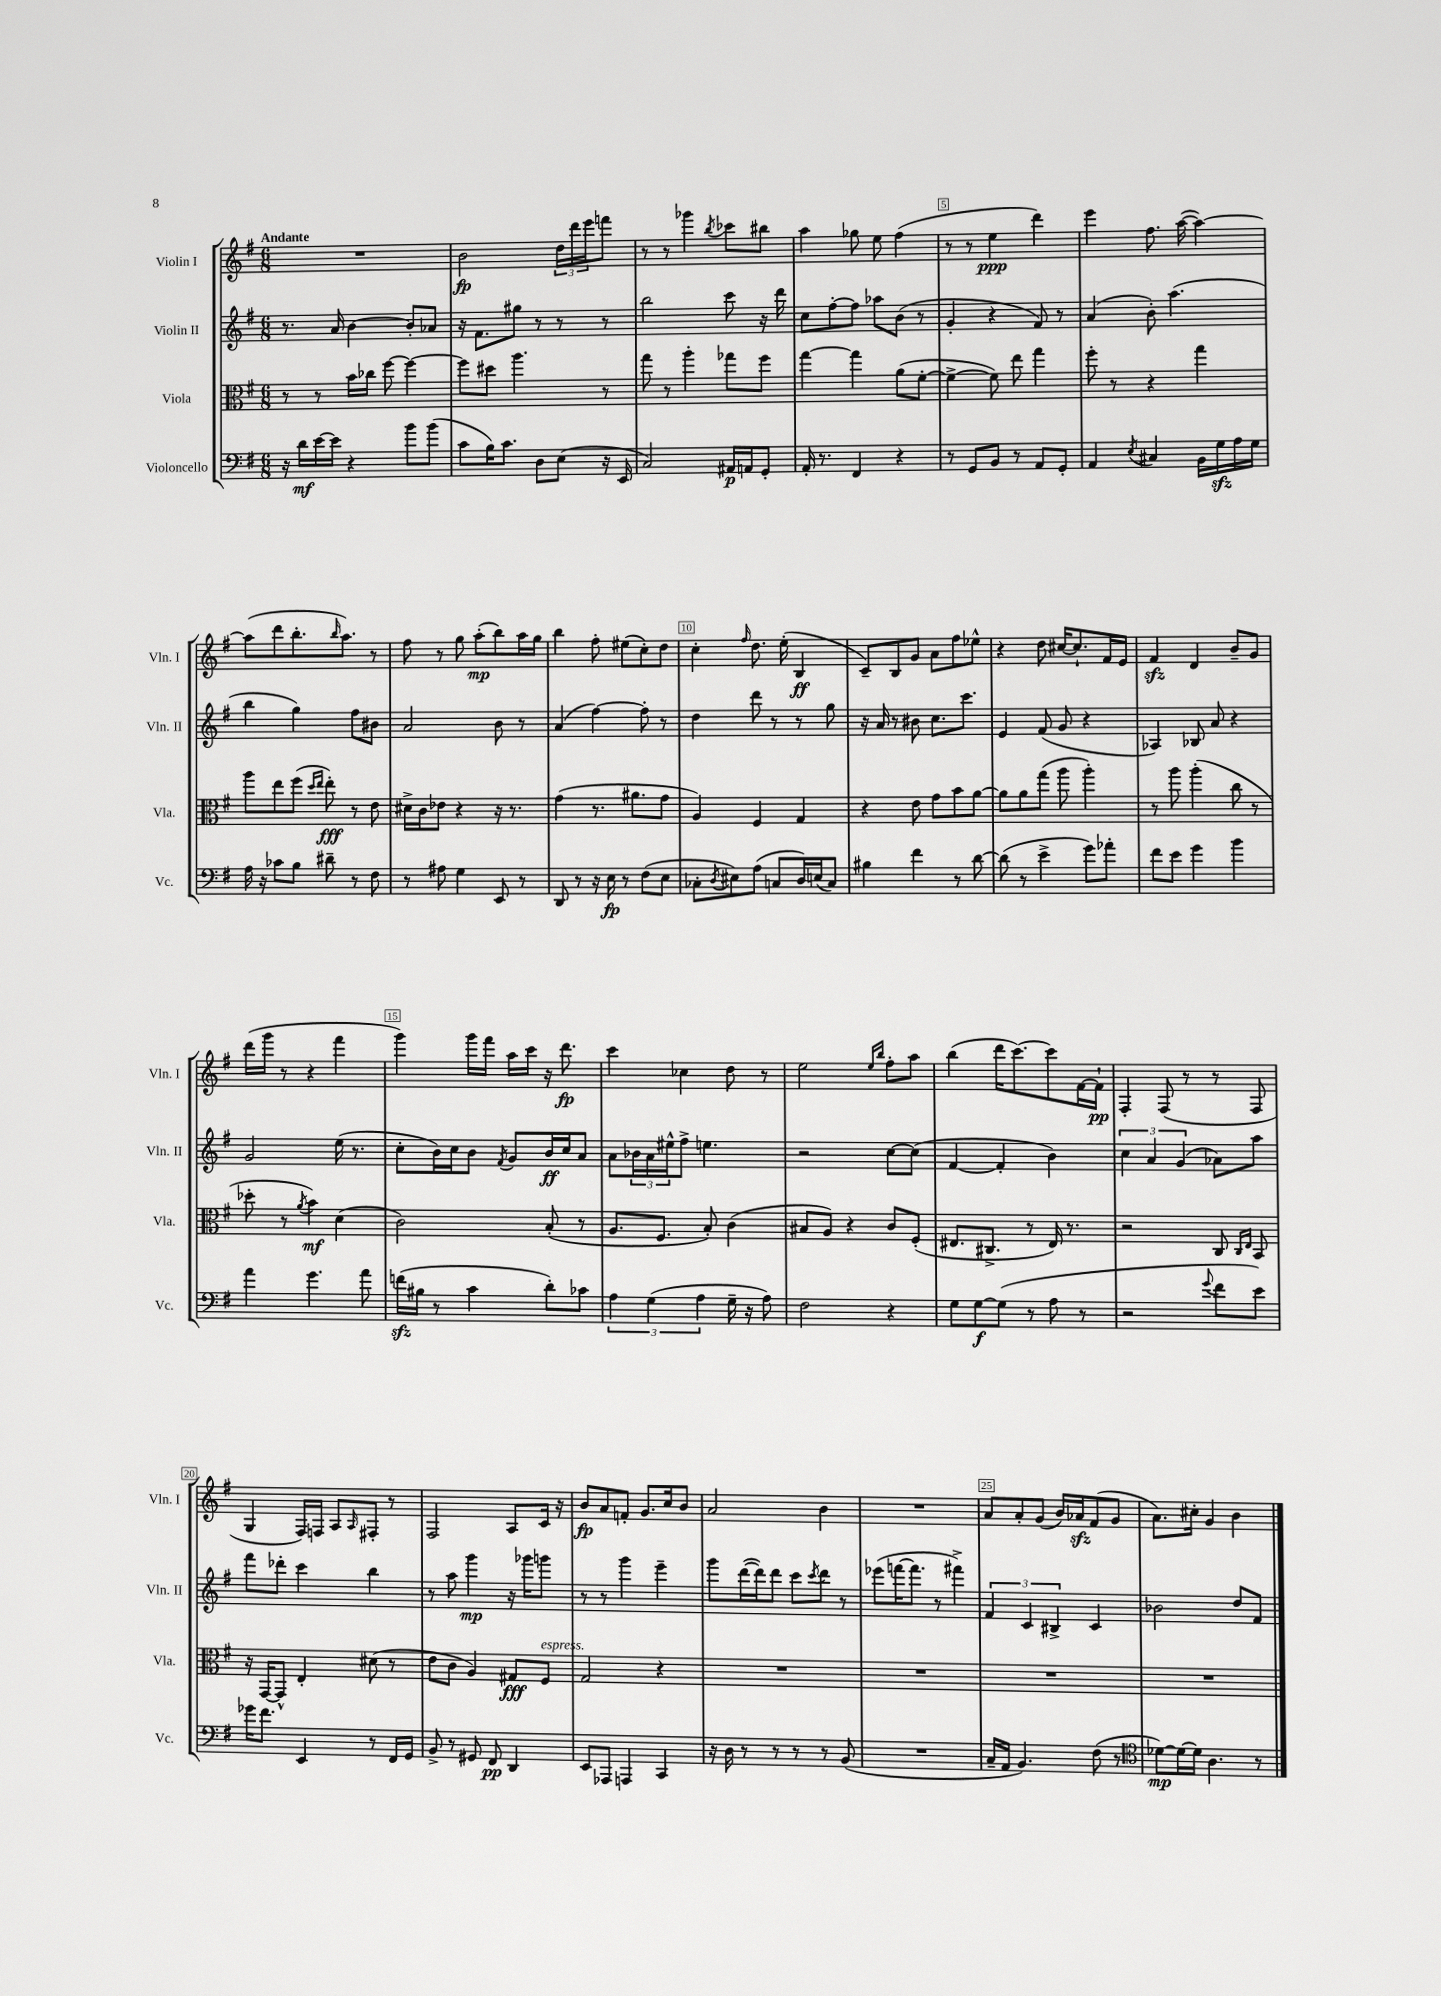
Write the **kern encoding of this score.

**kern	**kern	**kern	**kern
*staff4	*staff3	*staff2	*staff1
*clefF4	*clefC3	*clefG2	*clefG2
*k[f#]	*k[f#]	*k[f#]	*k[f#]
*M6/8	*M6/8	*M6/8	*M6/8
16r	8r	8.r	2.r
16d	.	.	.
[16e	8r	.	.
16e]	.	16a	.
4r	16b	[4b	.
.	16cc-	.	.
.	[8ff#	.	.
8b	4ff#_	8b']	.
(8b	.	8a-	.
=	=	=	=
8c	8ff#]	16r	2b
.	.	8.f#	.
16B)	8dd#	.	.
8.c	.	.	.
.	4.aa	8gg#	.
8D	.	8r	.
(8E	.	8r	24dd
.	.	.	24ddd
.	.	.	24eee
16r	8r	8r	8fff
16EE	.	.	.
=	=	=	=
2C)	8gg	2bb	8r
.	8r	.	8r
.	4aa'	.	4ggg-
.	.	.	8qbb
16AA#	8gg-	8ccc	8ccc-
16AA	.	.	.
8GG'	8ff#	16r	8bb#
.	.	16ddd	.
=	=	=	=
16AA'	[4gg	8cc	4aa
8.r	.	.	.
.	.	[8ff#'	.
4FF#	4gg]	8ff#]	8gg-
.	.	8aa-	8ee
4r	(8a	(8b	(4ff#
.	[8f#'	8r	.
=	=	=	=
8r	4f#^_	4g'	8r
8GG	.	.	8r
8BB	8f#])	4r	4ee
8r	8ee	.	.
8AA	4gg	8f#)	4ddd)
8GG'	.	8r	.
=	=	=	=
4AA	8ff#'	(4a	4eee
.	8r	.	.
8qE	.	.	.
4C#	4r	8b')	8.ff#
.	.	(4.aa	.
.	.	.	([16aa
16BB	4gg	.	4aa_)
16G	.	.	.
16A	.	.	.
16G	.	.	.
=	=	=	=
16A	8aa	4bb	(8aa]
16r	.	.	.
8c-	8ee	.	8ddd
8B	(8ff#	4gg)	8.bb'
.	16qqdd	.	.
.	16qqee	.	.
8d#~	8ee')	.	.
.	.	.	16qqbb
.	.	.	8.aa)
8r	8r	8ff#	.
8F#	8e	8b#	8r
=	=	=	=
8r	16d#^	2a	8ff#
.	16c	.	.
8A#	8e-	.	8r
4G	4r	.	8gg
.	.	.	(8aa'
8EE	16r	8b	8bb)
.	8.r	.	.
8r	.	8r	16aa
.	.	.	16gg
=	=	=	=
8DD	(4g	(4a	4bb
8r	.	.	.
16r	8.r	[4ff#)	8ff#'
16E	.	.	.
8r	.	.	(8ee#
.	8.a#	.	.
(8F#	.	8ff#']	8cc')
8E	8g	8r	8dd
=	=	=	=
8C-'	4A)	4dd	4cc'
8qD	.	.	.
8E#)	.	.	.
.	.	.	16qqff#
(8A	4F#	8ddd	8.dd
8C	.	8r	.
.	.	.	(16ee'
16D)	4G	8r	4B
(16E	.	.	.
8C)	.	8gg	.
=	=	=	=
4B#	4r	16r	8c~)
.	.	16a	.
.	.	8r	8B
4f#	8e	8b#	8g
.	8g	8.cc	8a
8r	8b	.	8ff#
.	.	8.ccc	.
[8d	[8a	.	8ee-^^
=	=	=	=
(8d]	8a]	4e	4r
8r	8a	.	.
4e^	(8gg	(8f#	8dd
.	8aa	8g	[16cc#
.	.	.	8.cc#`]
8g)	4aa')	4r	.
8a-'	.	.	16f#
.	.	.	16e
=	=	=	=
8f#	8r	4A-)	4f#
8e	8aa	.	.
4g	(4aa'	8B-	4d
.	.	8a	.
4b	8cc	4r	8b~
.	8r	.	8g
=	=	=	=
4a	8dd-'	2g	(16ddd
.	.	.	16ggg
.	8r	.	8r
.	8qa	.	.
4.g	4b)	.	4r
.	(4d	(16ee	4fff#
.	.	8.r	.
8a	.	.	.
=	=	=	=
(16f	2c)	8cc'	4ggg)
16B#	.	.	.
8r	.	16b)	.
.	.	16cc	.
4c	.	8b	16ggg
.	.	.	16fff#
.	.	8qf#	.
.	.	8g	16aa
.	.	.	16ccc
8d')	(8B'	16b	16r
.	.	16cc	8.ddd
8c-	8r	8a	.
=	=	=	=
6A	8.A	8a	4ccc
.	.	24b-	.
(6G	.	24a	.
.	8.F#	.	.
.	.	24ee#^^	.
.	.	8ff#^	4cc-
6A	.	.	.
.	8B')	4.ee	.
16G~	(4c	.	8dd
16r	.	.	.
8A)	.	.	8r
=	=	=	=
2F#	8B#	2r	2ee
.	8A)	.	.
.	4r	.	.
.	.	.	16qqee
.	.	.	16qqbb
4r	8c	[8cc	8ff#'
.	(8F#'	(8cc]	8aa
=	=	=	=
8G	8.E#	[4f#	(4bb
[8G	.	.	.
.	8.C#^	.	.
(8G]	.	4f#']	16ddd
.	.	.	[8.ccc)
8r	8r	.	.
8A	16E#)	4b)	8ccc]
.	8.r	.	.
8r	.	.	[16f#
.	.	.	16f#`]
=	=	=	=
2r	2r	6cc	4F#'
.	.	6a	.
.	.	.	(8F#
.	.	(6g	.
.	.	.	8r
8qqg	.	.	.
8f#	8C	8a-)	8r
.	16qqC	.	.
.	16qqE	.	.
8e)	8BB	8aa	8F#
=	=	=	=
16g-	16r	8fff#	4G
8.f#	[16GG	.	.
.	8GG^^]	8ddd-'	.
4EE	4E'	4ccc	16F#)
.	.	.	16F
.	.	.	8A
.	.	.	16qqA
8r	(8d#	4bb	8F#'
16FF#	8r	.	8r
16GG	.	.	.
=	=	=	=
8BB^	8e	8r	2F#
8r	8c	8aa	.
8GG#	4A)	4ggg	.
8FF#	.	.	.
4DD	8G#	16r	8A
.	.	16ggg-	.
.	8F#	8ggg	16c
.	.	.	16r
=	=	=	=
8EE	2G	8r	8b
8AAA-	.	8r	8a
4AAA	.	4ggg	8f'
.	.	.	8.g
4CC	4r	4eee~	.
.	.	.	16cc
.	.	.	8b
=	=	=	=
16r	2.r	8ggg	2a
16D	.	.	.
8r	.	([16ddd	.
.	.	16ddd])	.
8r	.	8ddd	.
8r	.	8ccc	.
.	.	8qccc	.
8r	.	8ddd	4b
(8BB	.	8r	.
=	=	=	=
2.r	2.r	(8eee-	2.r
.	.	[16fff	.
.	.	8.fff]	.
.	.	8r	.
.	.	4fff#^)	.
=	=	=	=
16C~	2.r	6f#	8a
16AA	.	.	.
4.BB)	.	.	8a'
.	.	6c	.
.	.	.	(8g
.	.	6B#^	.
.	.	.	16b)
.	.	.	16a-
(8F#	.	4c	(8f#
8r	.	.	8g
=	=	=	=
*clefC4	*	*	*
[8d-)	2.r	2b-	8.a)
16d-_	.	.	.
16d-]	.	.	16cc#'
4.A	.	.	4g
.	.	8dd	4b
8r	.	8f#	.
==	==	==	==
*-	*-	*-	*-
